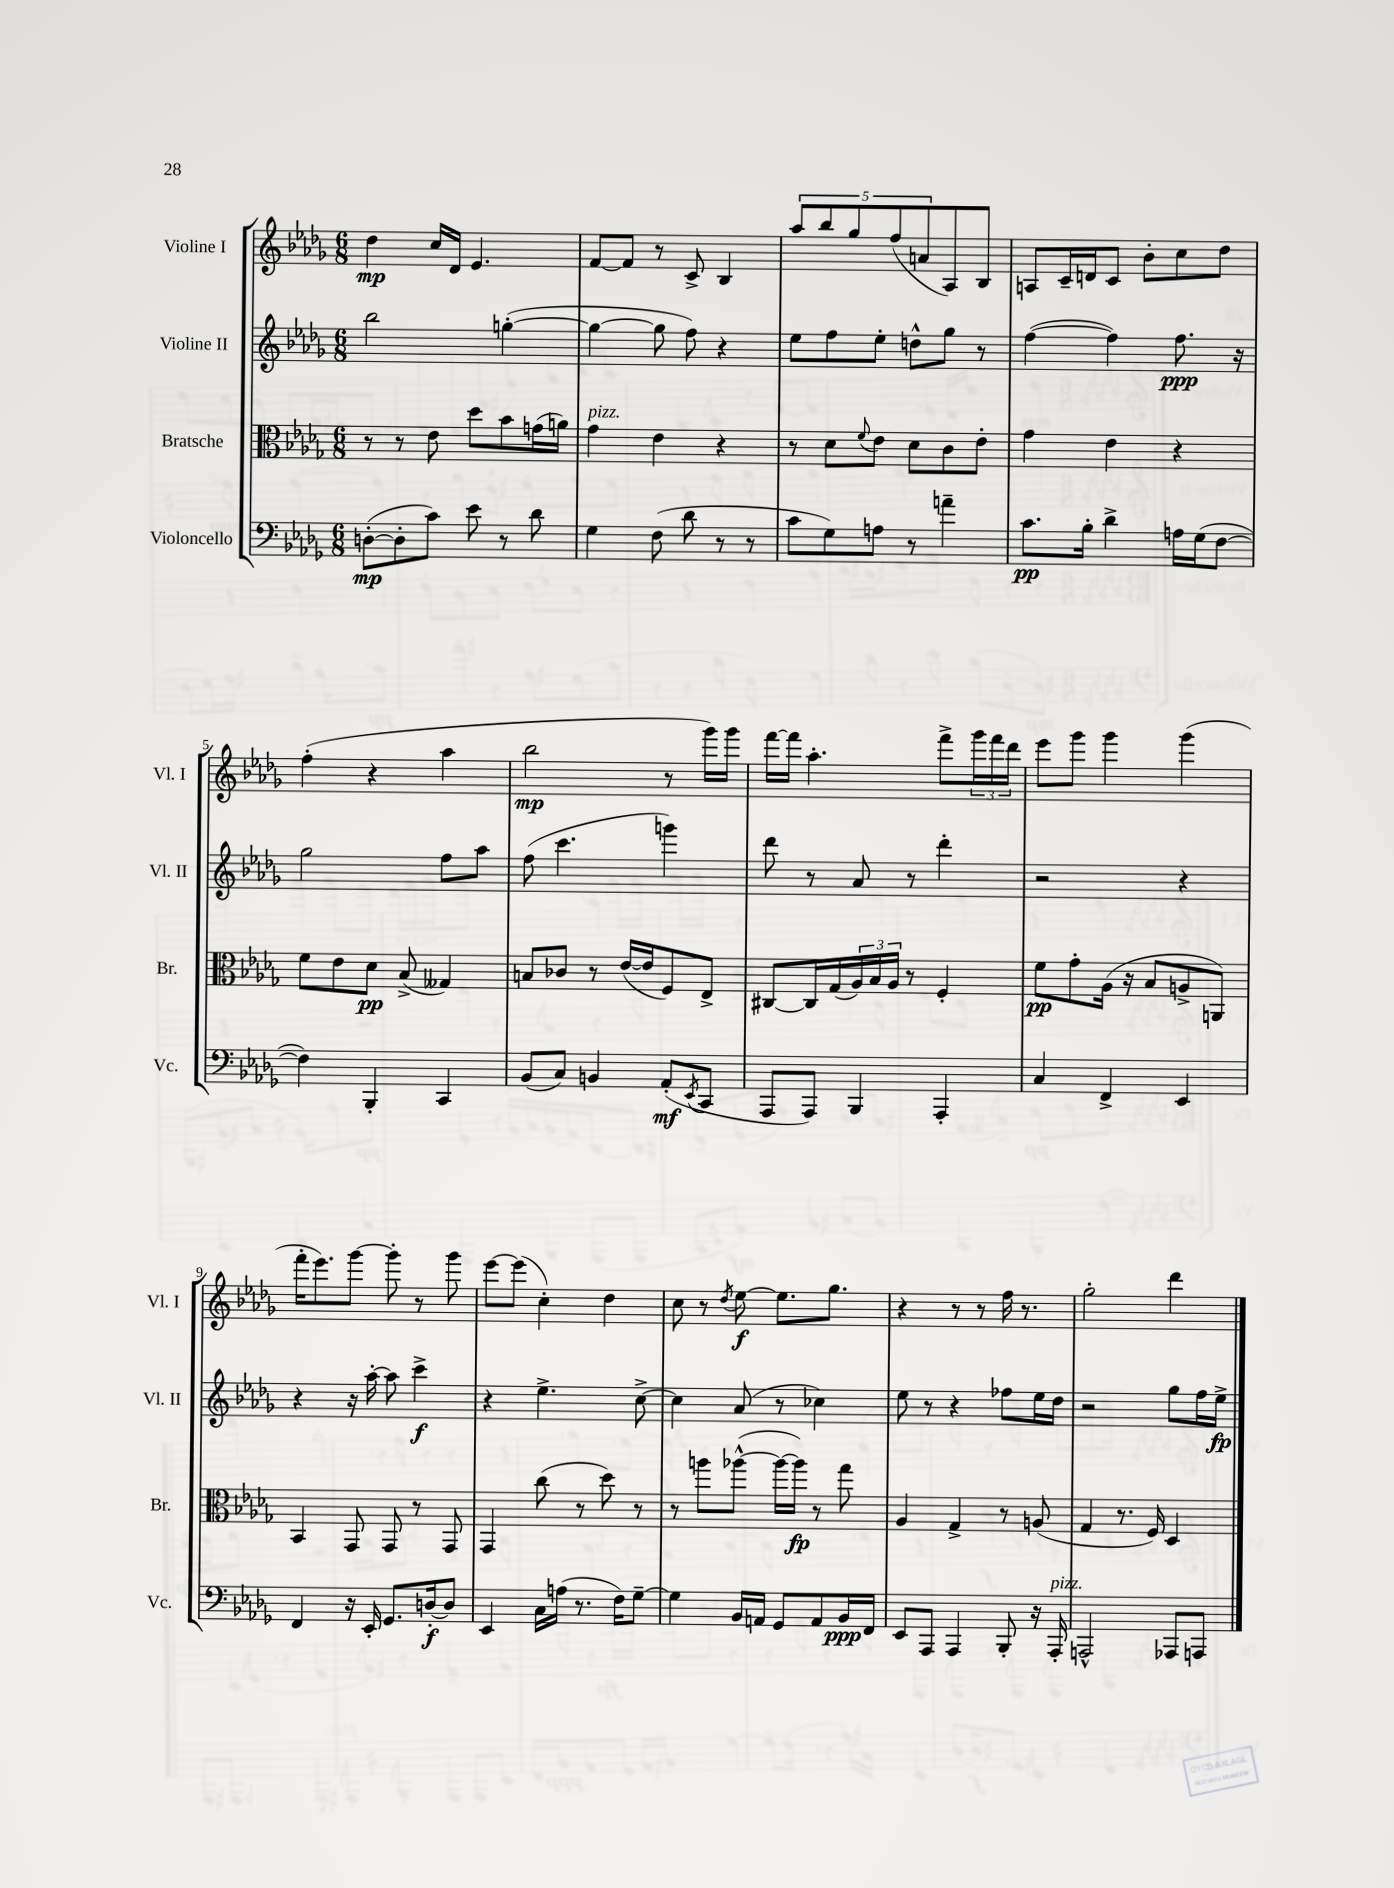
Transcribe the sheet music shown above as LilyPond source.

<<
\new StaffGroup <<
\new Staff = "s0" \with { instrumentName = "Violine I" shortInstrumentName = "Vl. I" } {
    \clef treble \key des \major \numericTimeSignature \time 6/8
    des''4\mp c''16 des'16 ees'4. |
    f'8~ f'8 r8 c'8-> bes4 |
    \tuplet 5/4 { aes''8 bes''8 ges''8 f''8( a'8 } aes8) bes8 |
    a8 c'16-- d'16 c'8 bes'8-. c''8 des''8 |
    f''4-.( r4 aes''4 |
    bes''2\mp r8 ges'''16) ges'''16 |
    f'''16~ f'''16 aes''4.-. f'''8-> \tuplet 3/2 { ges'''16 f'''16 des'''16 } |
    ees'''8 ges'''8 ges'''4 ges'''4( |
    f'''16-. ees'''8.) ges'''8~ ges'''8-. r8 ges'''8 |
    ees'''8~ ees'''8( c''4-.) des''4 |
    c''8 r8 \acciaccatura { des''8 } ees''8~\f ees''8. ges''8. |
    r4 r8 r8 f''16 r8. |
    ges''2-. des'''4 \bar "|." |
}
\new Staff = "s1" \with { instrumentName = "Violine II" shortInstrumentName = "Vl. II" } {
    \clef treble \key des \major \numericTimeSignature \time 6/8
    bes''2 g''4~-.( |
    g''4~ g''8 f''8) r4 |
    ees''8 f''8 ees''8-. d''8-^ ges''8 r8 |
    f''4~( f''4) f''8.\ppp r16 |
    ges''2 f''8 aes''8 |
    f''8( c'''4. g'''4) |
    des'''8 r8 aes'8 r8 des'''4-. |
    r2 r4 |
    r4 r16 aes''16~-. aes''8 c'''4->\f |
    r4 ees''4.-> c''8~-> |
    c''4 aes'8( r8 ces''4) |
    ees''8 r8 r4 fes''8 ees''16 des''16 |
    r2 ges''8 f''16 ees''16->\fp \bar "|." |
}
\new Staff = "s2" \with { instrumentName = "Bratsche" shortInstrumentName = "Br." } {
    \clef alto \key des \major \numericTimeSignature \time 6/8
    r8 r8 ees'8 des''8 bes'8 g'16( a'16) |
    ges'4^\markup { \italic "pizz." } ees'4 r4 |
    r8 des'8 \appoggiatura { f'8 } ees'8 des'8 c'8 ees'8-. |
    ges'4 ees'4 r4 |
    f'8 ees'8 des'8\pp bes8->( geses4) |
    b8 ces'8 r8 ees'16~( ees'16 f8) ees8-> |
    cis8~ cis16 ges16( \tuplet 3/2 { aes16) bes16 aes16 } r8 f4-. |
    f'8\pp ges'8-. aes16( r16 bes8 a8-> a,8) |
    bes,4 ges,8 ges,8 r8 ges,8 |
    ges,4 c''8( r8 des''8) r8 |
    r8 a''8 aes''8~-^( aes''16~ aes''16\fp) r8 ges''8 |
    aes4 ges4-> r8 a8( |
    ges4 r8. f16) des4 \bar "|." |
}
\new Staff = "s3" \with { instrumentName = "Violoncello" shortInstrumentName = "Vc." } {
    \clef bass \key des \major \numericTimeSignature \time 6/8
    d8~-.\mp( d8-. c'8) ees'8 r8 des'8 |
    ges4 f8( des'8 r8 r8 |
    c'8 ges8) a8 r8 a'4-- |
    c'8.\pp bes16-. des'4-> a16 ges16( f8~ |
    f4) bes,,4-. c,4 |
    bes,8( c8) b,4 aes,8-.\mf( \acciaccatura { ees,8 } c,8 |
    aes,,8 aes,,8) bes,,4 aes,,4-. |
    c4 f,4-> ees,4 |
    f,4 r16 ees,16-. ges,8. d16~-.\f d8 |
    ees,4 c16 a16( r8. f16) ges8~-- |
    ges4 bes,16 a,16 ges,8 a,8 bes,16\ppp f,16 |
    ees,8 aes,,8 aes,,4 bes,,8-. r16 aes,,16-.^\markup { \italic "pizz." } |
    a,,2-^ aes,,8 a,,8 \bar "|." |
}
>>
>>
